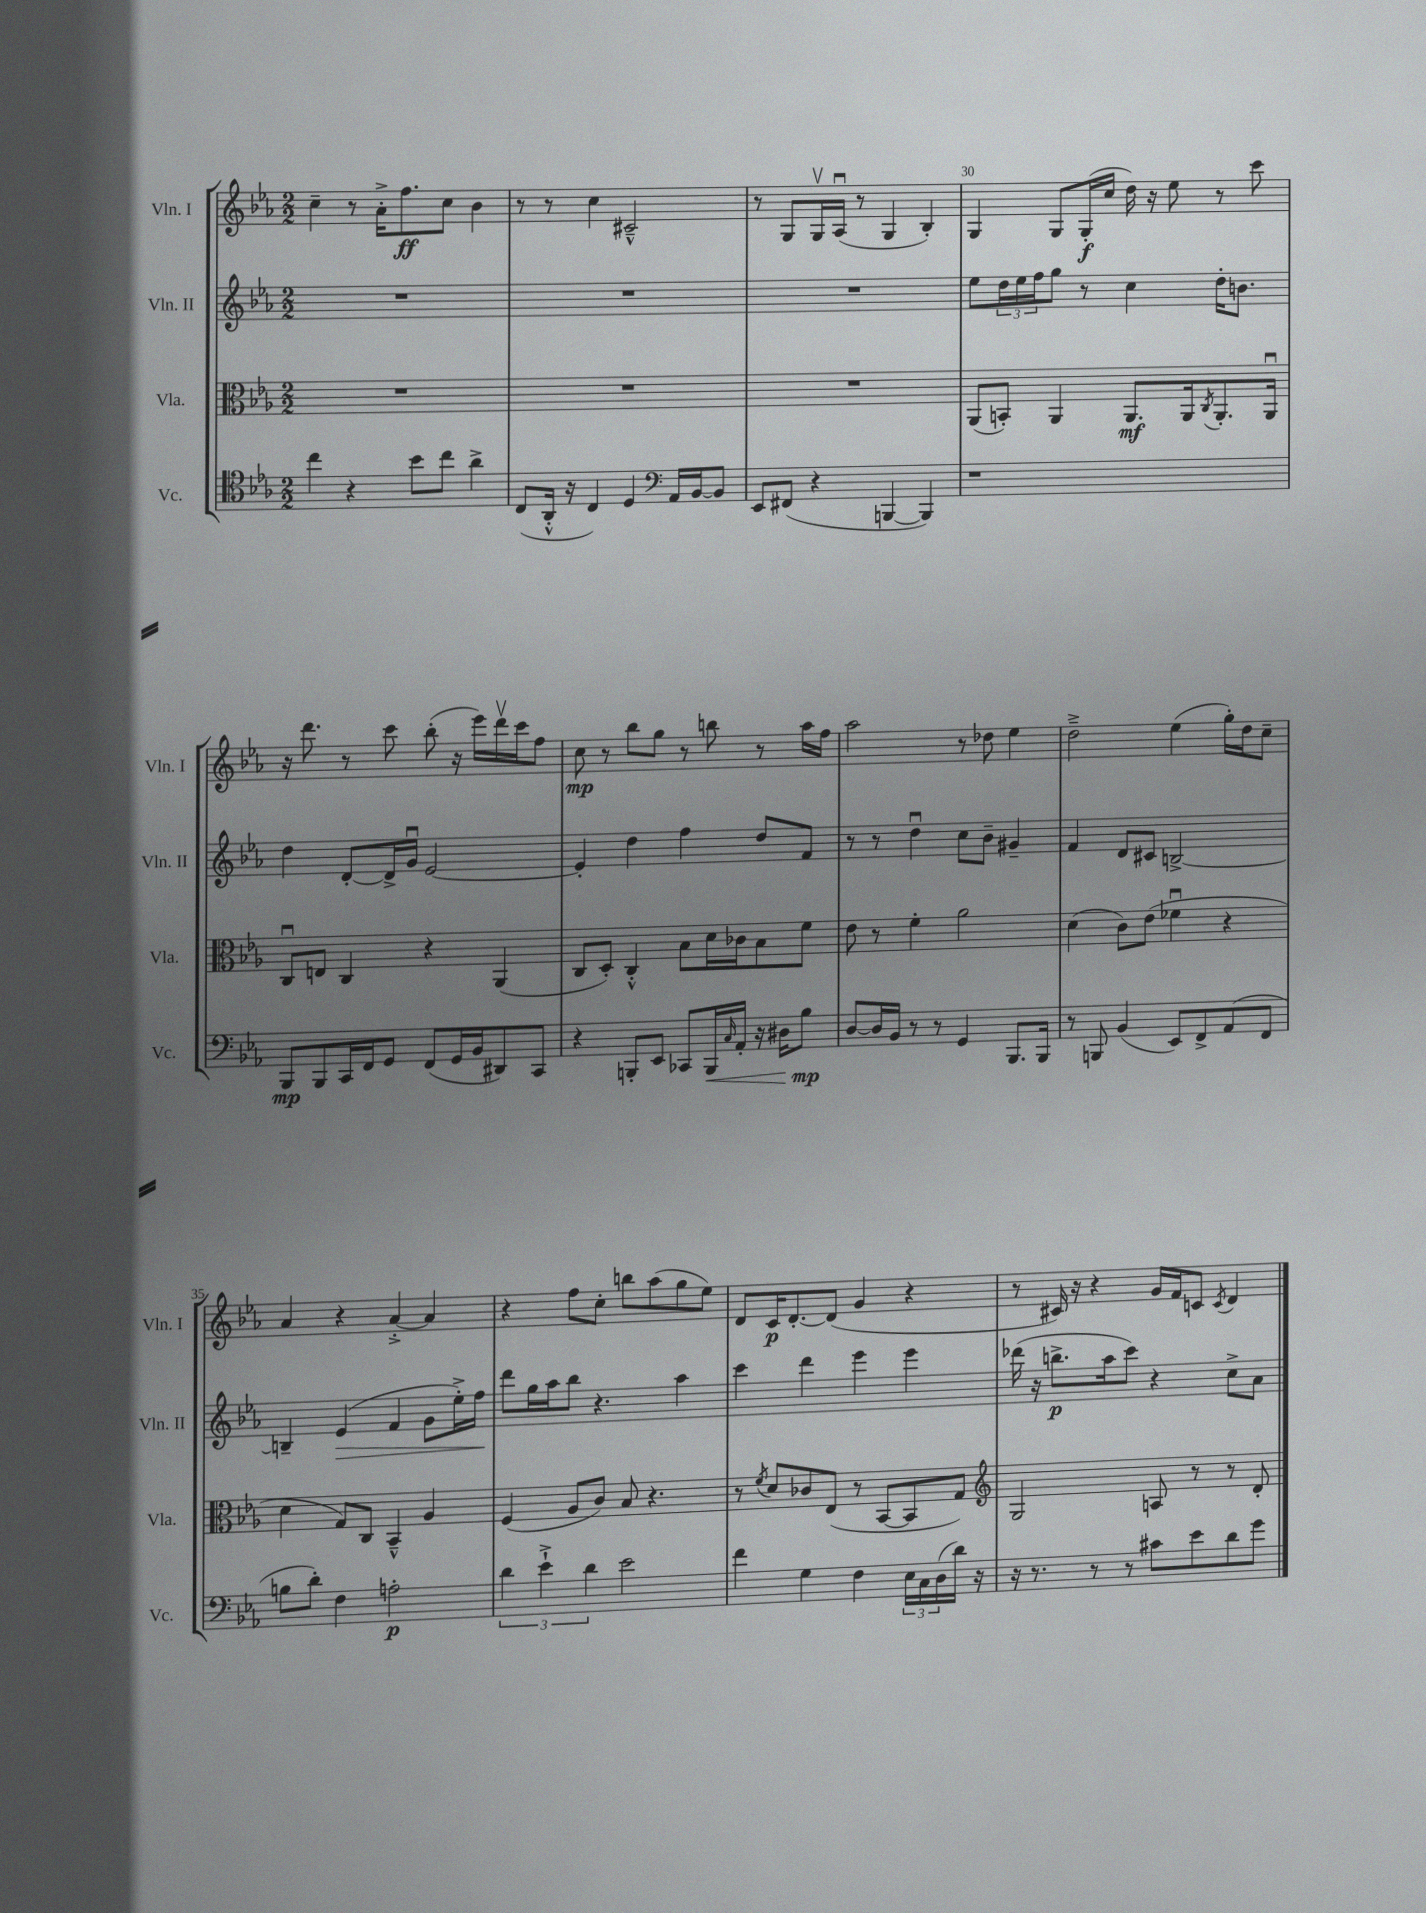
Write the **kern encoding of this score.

**kern	**dynam	**kern	**dynam	**kern	**dynam	**kern	**dynam
*part4	*part4	*part3	*part3	*part2	*part2	*part1	*part1
*staff4	*staff4	*staff3	*staff3	*staff2	*staff2	*staff1	*staff1
*I"Vc.	*	*I"Vla.	*	*I"Vln. II	*	*I"Vln. I	*
*I'Vc.	*	*I'Vla.	*	*I'Vln. II	*	*I'Vln. I	*
*clefC4	*	*clefC3	*	*clefG2	*	*clefG2	*
*k[b-e-a-]	*	*k[b-e-a-]	*	*k[b-e-a-]	*	*k[b-e-a-]	*
*M2/2	*	*M2/2	*	*M2/2	*	*M2/2	*
=27	=27	=27	=27	=27	=27	=27	=27
4cc\	.	1r	.	1r	.	4cc~\	.
4r	.	.	.	.	.	8r	.
.	.	.	.	.	.	16a-'^\KL	.
.	.	.	.	.	.	8.ff\	ff
8b-\L	.	.	.	.	.	.	.
8cc\J	.	.	.	.	.	8cc\J	.
4a-^\	.	.	.	.	.	4b-\	.
=28	=28	=28	=28	=28	=28	=28	=28
(8C/L	.	1r	.	1r	.	8r	.
16AA-'^^/Jk	.	.	.	.	.	8r	.
16r	.	.	.	.	.	.	.
4C/)	.	.	.	.	.	4cc\	.
4D/	.	.	.	.	.	2c#X~^^/	.
*clefF4	*	*	*	*	*	*	*
16AA-/LL	.	.	.	.	.	.	.
[16BB-/J	.	.	.	.	.	.	.
8BB-/J]	.	.	.	.	.	.	.
=29	=29	=29	=29	=29	=29	=29	=29
8EE-/L	.	1r	.	1r	.	8r	.
(8FF#X/J	.	.	.	.	.	8G/L	.
4r	.	.	.	.	.	16Gv/L	.
.	.	.	.	.	.	(16A-u/JJ	.
.	.	.	.	.	.	8r	.
[4BBBn/	.	.	.	.	.	4G/	.
4BBB/])	.	.	.	.	.	4B-'/)	.
=30	=30	=30	=30	=30	=30	=30	=30
1r	.	(8AA-/L	.	8ee-\L	.	4G/	.
.	.	8BBn'/J)	.	24dd\L	.	.	.
.	.	.	.	24ee-\	.	.	.
.	.	.	.	24ff\J	.	.	.
.	.	4AA-/	.	8gg\J	.	8G/L	.
.	.	.	.	8r	.	(16G'/L	f
.	.	.	.	.	.	16cc/JJ	.
.	.	8.AA-/L	mf	4cc\	.	16dd\)	.
.	.	.	.	.	.	16r	.
.	.	.	.	.	.	8ee-\	.
.	.	16AA-/k	.	.	.	.	.
.	.	8qC/	.	.	.	.	.
.	.	8.AA-'/	.	16dd'\KL	.	8r	.
.	.	.	.	8.bn\J	.	.	.
.	.	.	.	.	.	8ccc\	.
.	.	16AA-u/Jk	.	.	.	.	.
!!LO:LB:g=z
=31	=31	=31	=31	=31	=31	=31	=31
8BBB-/L	mp	8Cu/L	.	4dd\	.	16r	.
.	.	.	.	.	.	8.ddd\	.
8BBB-/	.	8En/J	.	.	.	.	.
16CC/L	.	4C/	.	[8d'/L	.	8r	.
16FF/J	.	.	.	.	.	.	.
8GG/J	.	.	.	16d^/L]	.	8ccc\	.
.	.	.	.	16gu/JJ	.	.	.
(8FF/L	.	4r	.	[2e-/	.	(8bb-'\	.
16GG/L	.	.	.	.	.	16r	.
16BB-/J	.	.	.	.	.	16eee-\LL)	.
8DD#X/)	.	(4AA-/	.	.	.	16dddv\	.
.	.	.	.	.	.	16ccc\J	.
8CC/J	.	.	.	.	.	8ff\J	.
=32	=32	=32	=32	=32	=32	=32	=32
4r	.	8C/L	.	4e-'/]	.	8cc\	mp
.	.	8D'/J)	.	.	.	8r	.
8BBBn'/L	.	4C'^^/	.	4dd\	.	8bb-\L	.
8EE-/J	.	.	.	.	.	8gg\J	.
8CC-X/L	.	8B-\L	.	4ff\	.	8r	.
!	!LO:HP:b	!	!	!	!	!	!
16BBB/L	<	16d\L	.	.	.	8bbn\	.
16qqC/	.	.	.	.	.	.	.
16AA-'/JJ	.	16c-X\J	.	.	.	.	.
16r	.	8B-\	.	8dd/L	.	8r	.
16D#X\KL	.	.	.	.	.	.	.
8B-\J	mp	8f\J	.	8f/J	.	16aa-\LL	.
.	.	.	.	.	.	16ff\JJ	.
.	[	.	.	.	.	.	.
=33	=33	=33	=33	=33	=33	=33	=33
[8D/L	.	8e-\	.	8r	.	2aa-\	.
16D/L]	.	8r	.	8r	.	.	.
16BB-/JJ	.	.	.	.	.	.	.
8r	.	4f'\	.	4ddu\	.	.	.
8r	.	.	.	.	.	.	.
4GG/	.	2a-\	.	8cc\L	.	8r	.
.	.	.	.	8b-~\J	.	8dd-X\	.
8.BBB-/L	.	.	.	4g#X~/	.	4ee-\	.
16BBB-/Jk	.	.	.	.	.	.	.
=34	=34	=34	=34	=34	=34	=34	=34
8r	.	(4d\	.	4f/	.	2dd~^\	.
8BBBn/	.	.	.	.	.	.	.
(4BB-/	.	8c\L)	.	8d/L	.	.	.
.	.	(8e-\J	.	8c#X/J	.	.	.
8EE-/L)	.	4f-Xu\	.	[2Bn^/	.	(4ee-\	.
8FF^/	.	.	.	.	.	.	.
(8AA-/	.	4r	.	.	.	16gg'\LL)	.
.	.	.	.	.	.	16dd\J	.
8FF/J	.	.	.	.	.	8cc~\J	.
!!LO:LB:g=z
=35	=35	=35	=35	=35	=35	=35	=35
8Bn\L	.	4d\	.	4Bn~/]	.	4a-/	.
8d'\J)	.	.	.	.	.	.	.
!	!	!	!	!	!LO:HP:b	!	!
4F\	.	8G/L)	.	(4e-/	>	4r	.
.	.	8C/J	.	.	.	.	.
2An'\	p	4BB-~^^/	.	4f/	.	[4a-'^/	.
.	.	4A-/	.	8g\L	.	4a-/]	.
.	.	.	.	16ee-'^\L)	.	.	.
.	.	.	.	16ff\JJ	.	.	.
.	.	.	.	.	]	.	.
=36	=36	=36	=36	=36	=36	=36	=36
6d\	.	(4F/	.	8ddd\L	.	4r	.
.	.	.	.	16gg\L	.	.	.
6e-`^\	.	.	.	.	.	.	.
.	.	.	.	16aa-\J	.	.	.
.	.	8A-/L	.	8bb-\J	.	8ff\L	.
6d\	.	.	.	.	.	.	.
.	.	8c/J)	.	4.r	.	8cc'\J	.
2e-\	.	8B-/	.	.	.	8bbn\L	.
.	.	4.r	.	.	.	(8aa-\	.
.	.	.	.	4aa-\	.	8gg\	.
.	.	.	.	.	.	8ee-\J)	.
=37	=37	=37	=37	=37	=37	=37	=37
4f\	.	8r	.	4ccc\	.	8d/L	.
.	.	8qf/	.	.	.	.	.
.	.	8d/L	.	.	.	16c/K	p
.	.	.	.	.	.	[8.d'/	.
4G\	.	8c-X/	.	4ddd\	.	.	.
.	.	(8E-/J	.	.	.	(8d/J]	.
4F\	.	8r	.	4eee-\	.	4g/	.
.	.	[8BB-/L	.	.	.	.	.
24E-\LL	.	8BB-/]	.	4eee-\	.	4r	.
24C\	.	.	.	.	.	.	.
(24D\	.	.	.	.	.	.	.
16d\JJ)	.	8G/J)	.	.	.	.	.
16r	.	.	.	.	.	.	.
=38	=38	=38	=38	=38	=38	=38	=38
*	*	*clefG2	*	*	*	*	*
16r	.	2G/	.	(16ddd-X\	.	8r	.
8.r	.	.	.	16r	.	.	.
.	.	.	.	8.bbn^\L	p	16c#X/)	.
.	.	.	.	.	.	16r	.
8r	.	.	.	.	.	4r	.
.	.	.	.	16aa-\k	.	.	.
8r	.	.	.	8ccc\J)	.	.	.
8c#X\L	.	8An/	.	4r	.	16g/LL	.
.	.	.	.	.	.	16f/J	.
8e-\	.	8r	.	.	.	8cn/J	.
.	.	.	.	.	.	8qc/	.
8d\	.	8r	.	8cc^\L	.	4d/	.
8g\J	.	8d'/	.	8a-\J	.	.	.
==	==	==	==	==	==	==	==
*-	*-	*-	*-	*-	*-	*-	*-
